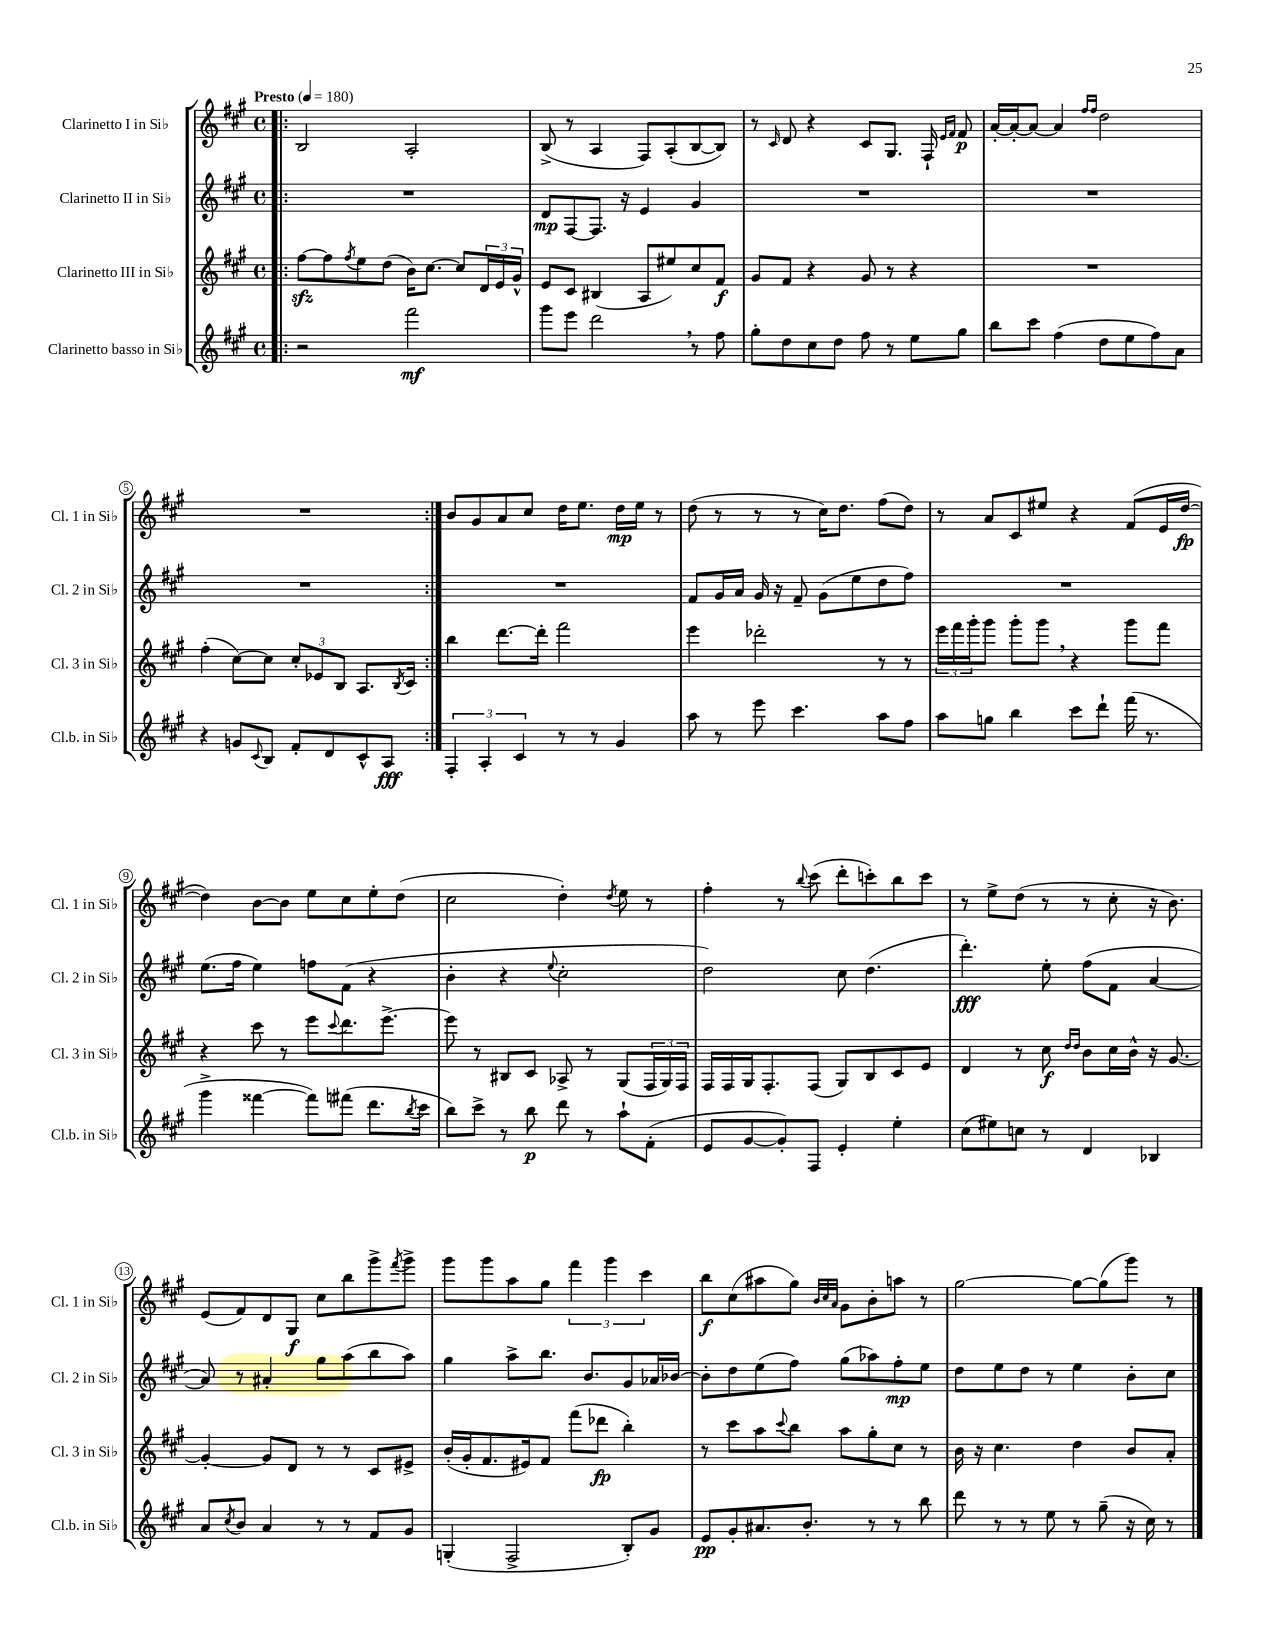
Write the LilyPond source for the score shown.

<<
\new StaffGroup <<
\new Staff = "s0" \with { instrumentName = "Clarinetto I in Sib" shortInstrumentName = "Cl. 1 in Sib" } {
    \clef treble \key a \major \defaultTimeSignature \time 4/4 \tempo "Presto" 4 = 180
    \repeat volta 2 { \bar ".|:" b2 a2-. |
    b8->( r8 a4 fis8) a8-.( b8~ b8) |
    r8 \grace { cis'16 } d'8 r4 cis'8 gis8. fis16-! \grace { e'16 fis'16 } fis'8\p |
    a'16~-. a'16~-. a'8~ a'4 \grace { fis''16 fis''16 } d''2 |
    R1 | }
    b'8 gis'8 a'8 cis''8 d''16 e''8. d''16\mp e''16 r8 |
    d''8( r8 r8 r8 cis''16) d''8. fis''8( d''8) |
    r8 a'8 cis'8 eis''8 r4 fis'8( e'16 d''16~\fp |
    d''4) b'8~ b'8 e''8 cis''8 e''8-. d''8( |
    cis''2 d''4-.) \acciaccatura { d''8 } e''8 r8 |
    fis''4-. r8 \appoggiatura { b''8 } cis'''8( d'''8-. c'''8-.) b''8 c'''8 |
    r8 e''8-> d''8( r8 r8 cis''8-. r16 b'8.) |
    e'8( fis'8) d'8 gis8\f cis''8 b''8 gis'''8-> \acciaccatura { fis'''8 } gis'''8-> |
    gis'''8 gis'''8 a''8 gis''8 \tuplet 3/2 { fis'''4 gis'''4 cis'''4 } |
    b''8\f cis''8( ais''8 gis''8) \grace { b'32 cis''32 a'32 } gis'8 b'8-. a''8 r8 |
    gis''2~ gis''8~ gis''8( gis'''8) r8 \bar "|." |
}
\new Staff = "s1" \with { instrumentName = "Clarinetto II in Sib" shortInstrumentName = "Cl. 2 in Sib" } {
    \clef treble \key a \major \defaultTimeSignature \time 4/4
    \repeat volta 2 { \bar ".|:" R1 |
    d'8\mp fis8~ fis8. r16 e'4 gis'4 |
    R1 |
    R1 |
    R1 | }
    R1 |
    fis'8 gis'16 a'16 gis'16 r16 fis'8-- gis'8( e''8 d''8 fis''8) |
    R1 |
    e''8.( fis''16 e''4) f''8 fis'8( r4 |
    b'4-. r4 \appoggiatura { e''8 } cis''2-. |
    d''2) cis''8 d''4.( |
    d'''4.-.\fff) e''8-. fis''8( fis'8 a'4~ |
    a'8) r8 ais'4-. gis''8 a''8( b''8 a''8) |
    gis''4 a''8-> b''8. b'8. gis'8 aes'16 bes'16~ |
    bes'8-. d''8 e''8( fis''8) gis''8( aes''8) fis''8-.\mp e''8 |
    d''8 e''8 d''8 r8 e''4 b'8-. cis''8 \bar "|." |
}
\new Staff = "s2" \with { instrumentName = "Clarinetto III in Sib" shortInstrumentName = "Cl. 3 in Sib" } {
    \clef treble \key a \major \defaultTimeSignature \time 4/4
    \repeat volta 2 { \bar ".|:" fis''8~\sfz fis''8 \acciaccatura { fis''8 } e''8 d''8( b'16) cis''8.~ cis''8 \tuplet 3/2 { d'16 e'16 gis'16-^ } |
    e'8 cis'8 bis4( a8 eis''8) cis''8 fis'8\f |
    gis'8 fis'8 r4 gis'8 r8 r4 |
    R1 |
    fis''4-.( cis''8~) cis''8 \tuplet 3/2 { cis''8-. ees'8 b8 } a8. \acciaccatura { b8 } cis'16 | }
    b''4 d'''8.~ d'''16-. fis'''2 |
    e'''4 des'''2-. r8 r8 |
    \tuplet 3/2 { e'''16 fis'''16 gis'''16-. } gis'''8 gis'''8-. gis'''8 \breathe r4 gis'''8 fis'''8 |
    r4 cis'''8 r8 e'''8 \appoggiatura { cis'''8 } d'''8. e'''8.~-> |
    e'''8 r8 bis8 cis'8 aes8-> r8 gis8( \tuplet 3/2 { fis16 gis16) fis16 } |
    fis16 fis16 gis16 fis8.-. fis8( gis8) b8 cis'8 e'8 |
    d'4 r8 cis''8\f \grace { d''16 d''16 } b'8 cis''16 b'16-^ r16 gis'8.~ |
    gis'4~-. gis'8 d'8 r8 r8 cis'8 eis'8-> |
    b'16-.( gis'16-. fis'8. eis'16) fis'8 fis'''8( des'''8\fp b''4-.) |
    r8 cis'''8 a''8 \appoggiatura { cis'''8 } b''8 a''8 gis''8-. cis''8 r8 |
    b'16 r16 cis''4. d''4 b'8 a'8-. \bar "|." |
}
\new Staff = "s3" \with { instrumentName = "Clarinetto basso in Sib" shortInstrumentName = "Cl.b. in Sib" } {
    \clef treble \key a \major \defaultTimeSignature \time 4/4
    \repeat volta 2 { \bar ".|:" r2 fis'''2\mf |
    gis'''8 e'''8 d'''2 \breathe r8 fis''8 |
    gis''8-. d''8 cis''8 d''8 fis''8 r8 e''8 gis''8 |
    b''8 cis'''8 fis''4( d''8 e''8 fis''8) a'8 |
    r4 g'8 \appoggiatura { cis'8 } b8 fis'8-. d'8 cis'8-^ a8\fff | }
    \tuplet 3/2 { fis4-. a4-. cis'4 } r8 r8 gis'4 |
    a''8 r8 e'''8 cis'''4. a''8 fis''8 |
    a''8 g''8 b''4 cis'''8 d'''8-! fis'''16( r8. |
    gis'''4-> fisis'''4~ fisis'''8) fis'''8( d'''8. \acciaccatura { b''8 } cis'''16 |
    b''8) cis'''8-> r8 b''8\p d'''8 r8 a''8-! fis'8-.( |
    e'8 gis'8~ gis'8-.) fis8 e'4-. e''4-. |
    cis''8( eis''8) c''8 r8 d'4 bes4 |
    a'8 \acciaccatura { cis''8 } b'8 a'4 r8 r8 fis'8 gis'8 |
    g4-.( fis2-> b8-.) gis'8 |
    e'8\pp gis'8-. ais'8. b'8.-. r8 r8 b''8 |
    d'''8 r8 r8 e''8 r8 gis''8--( r16 cis''16) r8 \bar "|." |
}
>>
>>
\layout { \context { \Score \override BarNumber.stencil = #(make-stencil-circler 0.1 0.3 ly:text-interface::print) } }
